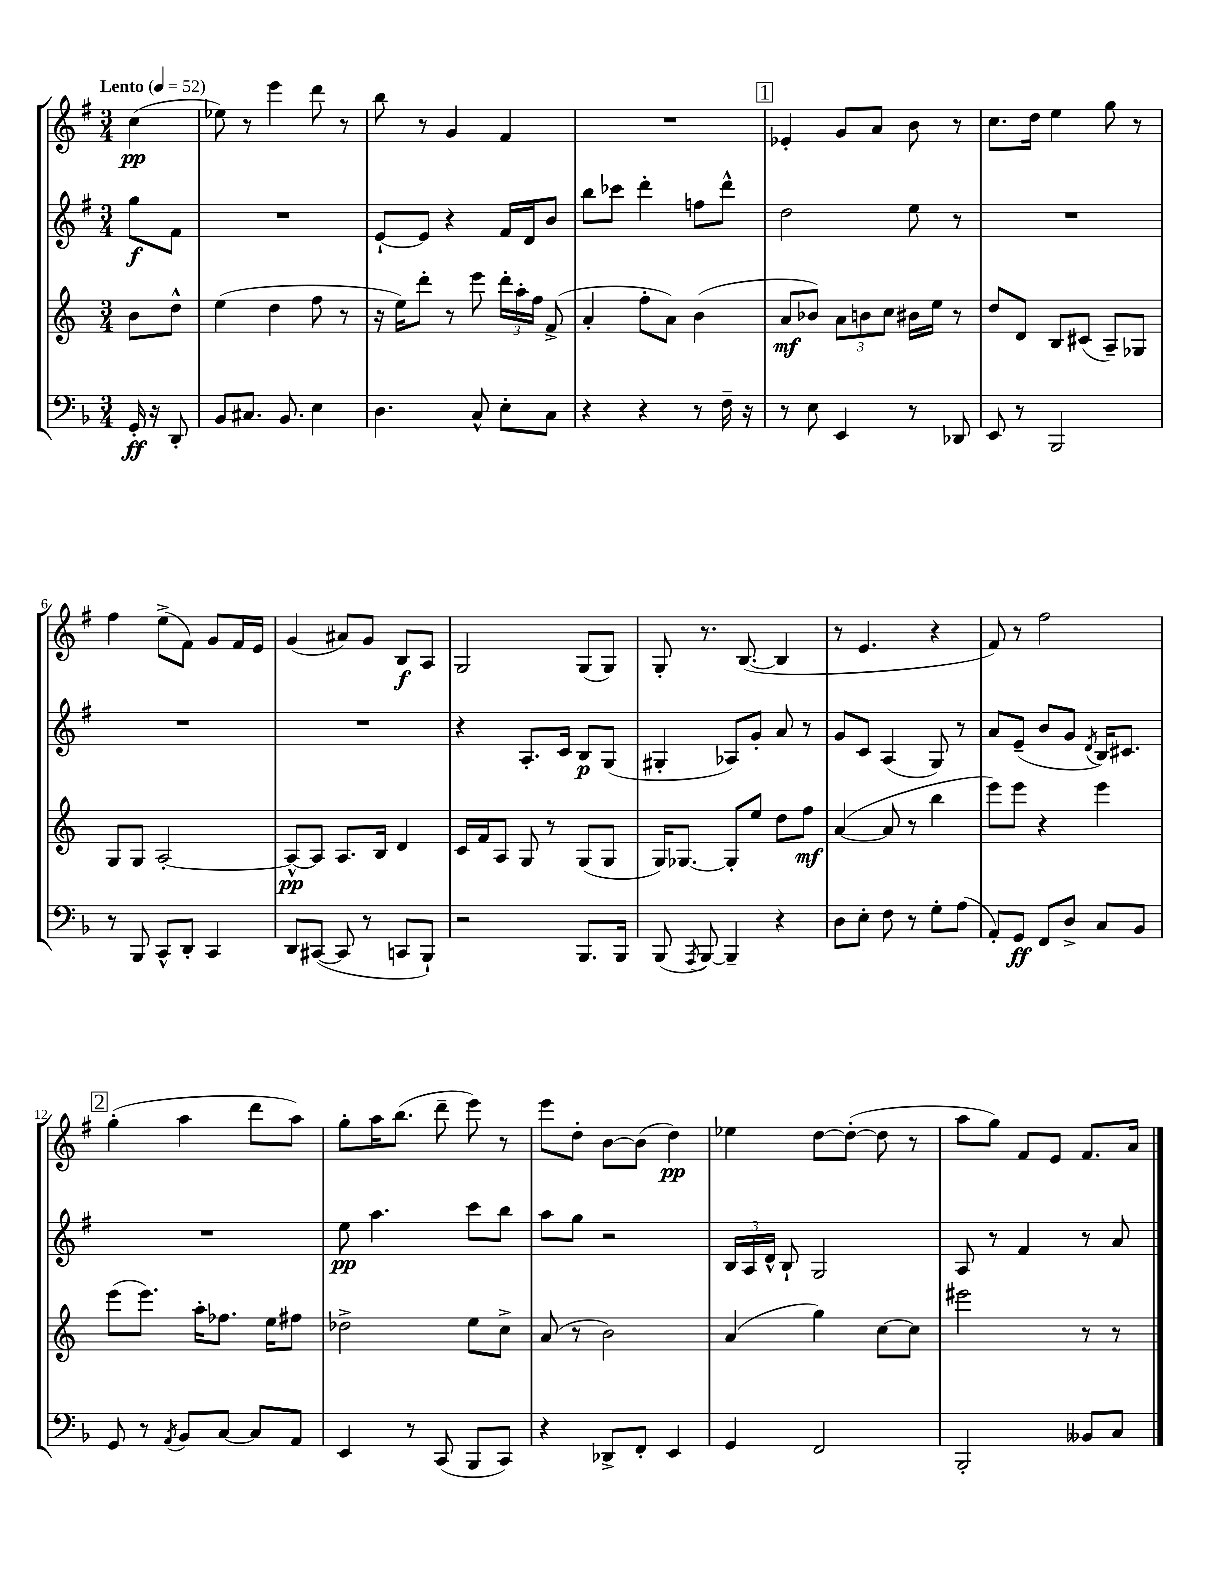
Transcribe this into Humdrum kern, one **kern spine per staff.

**kern	**kern	**kern	**kern
*staff4	*staff3	*staff2	*staff1
*clefF4	*clefG2	*clefG2	*clefG2
*k[b-]	*k[]	*k[f#]	*k[f#]
*M3/4	*M3/4	*M3/4	*M3/4
*MM52	*MM52	*MM52	*MM52
16GG'	8b	8gg	(4cc
16r	.	.	.
8DD'	8dd^^	8f#	.
=	=	=	=
8BB-	(4ee	2.r	8ee-)
8.C#	.	.	8r
.	4dd	.	4eee
8.BB-	.	.	.
4E	8ff	.	8ddd
.	8r	.	8r
=	=	=	=
4.D	16r	[8e`	8bb
.	16ee)	.	.
.	8ddd'	8e]	8r
.	8r	4r	4g
8C^^	8eee	.	.
8E'	24ddd'	16f#	4f#
.	24aa'	.	.
.	.	16d	.
.	24ff	.	.
8C	(8f^	8b	.
=	=	=	=
4r	4a'	8bb	2.r
.	.	8ccc-	.
4r	8ff'	4ddd'	.
.	8a)	.	.
8r	(4b	8ff	.
16F~	.	8ddd^^	.
16r	.	.	.
=	=	=	=
8r	8a	2dd	4e-'
8E	8b-)	.	.
4EE	12a	.	8g
.	12b	.	.
.	.	.	8a
.	12cc	.	.
8r	16b#	8ee	8b
.	16ee	.	.
8DD-	8r	8r	8r
=	=	=	=
8EE	8dd	2.r	8.cc
8r	8d	.	.
.	.	.	16dd
2BBB-	8B	.	4ee
.	(8c#	.	.
.	8A~)	.	8gg
.	8G-	.	8r
=	=	=	=
8r	8G	2.r	4ff#
8BBB-	8G	.	.
8CC^^	[2A'	.	(8ee^
8DD'	.	.	8f#)
4CC	.	.	8g
.	.	.	16f#
.	.	.	16e
=	=	=	=
8DD	8A^^_	2.r	(4g
([8CC#	8A]	.	.
8CC#]	8.A	.	8a#)
8r	.	.	8g
.	16B	.	.
8CC	4d	.	8B
8BBB-`)	.	.	8A
=	=	=	=
2r	16c	4r	2G
.	16f	.	.
.	8A	.	.
.	8G	8.A'	.
.	8r	.	.
.	.	16c	.
8.BBB-	(8G	8B	(8G
.	8G	(8G	8G)
16BBB-	.	.	.
=	=	=	=
(8BBB-	16G)	4G#'	8G'
.	[8.G-	.	.
8qAAA	.	.	.
[8BBB-)	.	.	8.r
4BBB-~]	8G-']	8A-)	.
.	.	.	([8.B
.	8ee	8g'	.
4r	8dd	8a	4B]
.	8ff	8r	.
=	=	=	=
8D	([4a	8g	8r
8E'	.	8c	4.e
8F	8a]	(4A	.
8r	8r	.	.
8G'	4bb	8G)	4r
(8A	.	8r	.
=	=	=	=
8AA')	8eee)	8a	8f#)
8GG	8eee	(8e~	8r
8FF	4r	8b	2ff#
8D^	.	8g	.
.	.	8qd	.
8C	4eee	16B)	.
.	.	8.c#	.
8BB-	.	.	.
=	=	=	=
8GG	(8eee	2.r	(4gg'
8r	8.eee)	.	.
8qAA	.	.	.
8BB-	.	.	4aa
.	16aa'	.	.
[8C	8.ff-	.	.
8C]	.	.	8ddd
.	16ee	.	.
8AA	8ff#	.	8aa)
=	=	=	=
4EE	2dd-^	8ee	8gg'
.	.	4.aa	16aa
.	.	.	(8.bb
8r	.	.	.
(8CC	.	.	8ddd~
8BBB-	8ee	8ccc	8eee)
8CC)	8cc^	8bb	8r
=	=	=	=
4r	(8a	8aa	8eee
.	8r	8gg	8dd'
8DD-^	2b)	2r	[8b
8FF'	.	.	(8b]
4EE	.	.	4dd)
=	=	=	=
4GG	(4a	24B	4ee-
.	.	24A	.
.	.	24d^^	.
.	.	8B`	.
2FF	4gg)	2G	[8dd
.	.	.	(8dd'_
.	[8cc	.	8dd]
.	8cc]	.	8r
=	=	=	=
2BBB-'	2eee#	8A	8aa
.	.	8r	8gg)
.	.	4f#	8f#
.	.	.	8e
8BB--	8r	8r	8.f#
8C	8r	8a	.
.	.	.	16a
==	==	==	==
*-	*-	*-	*-
